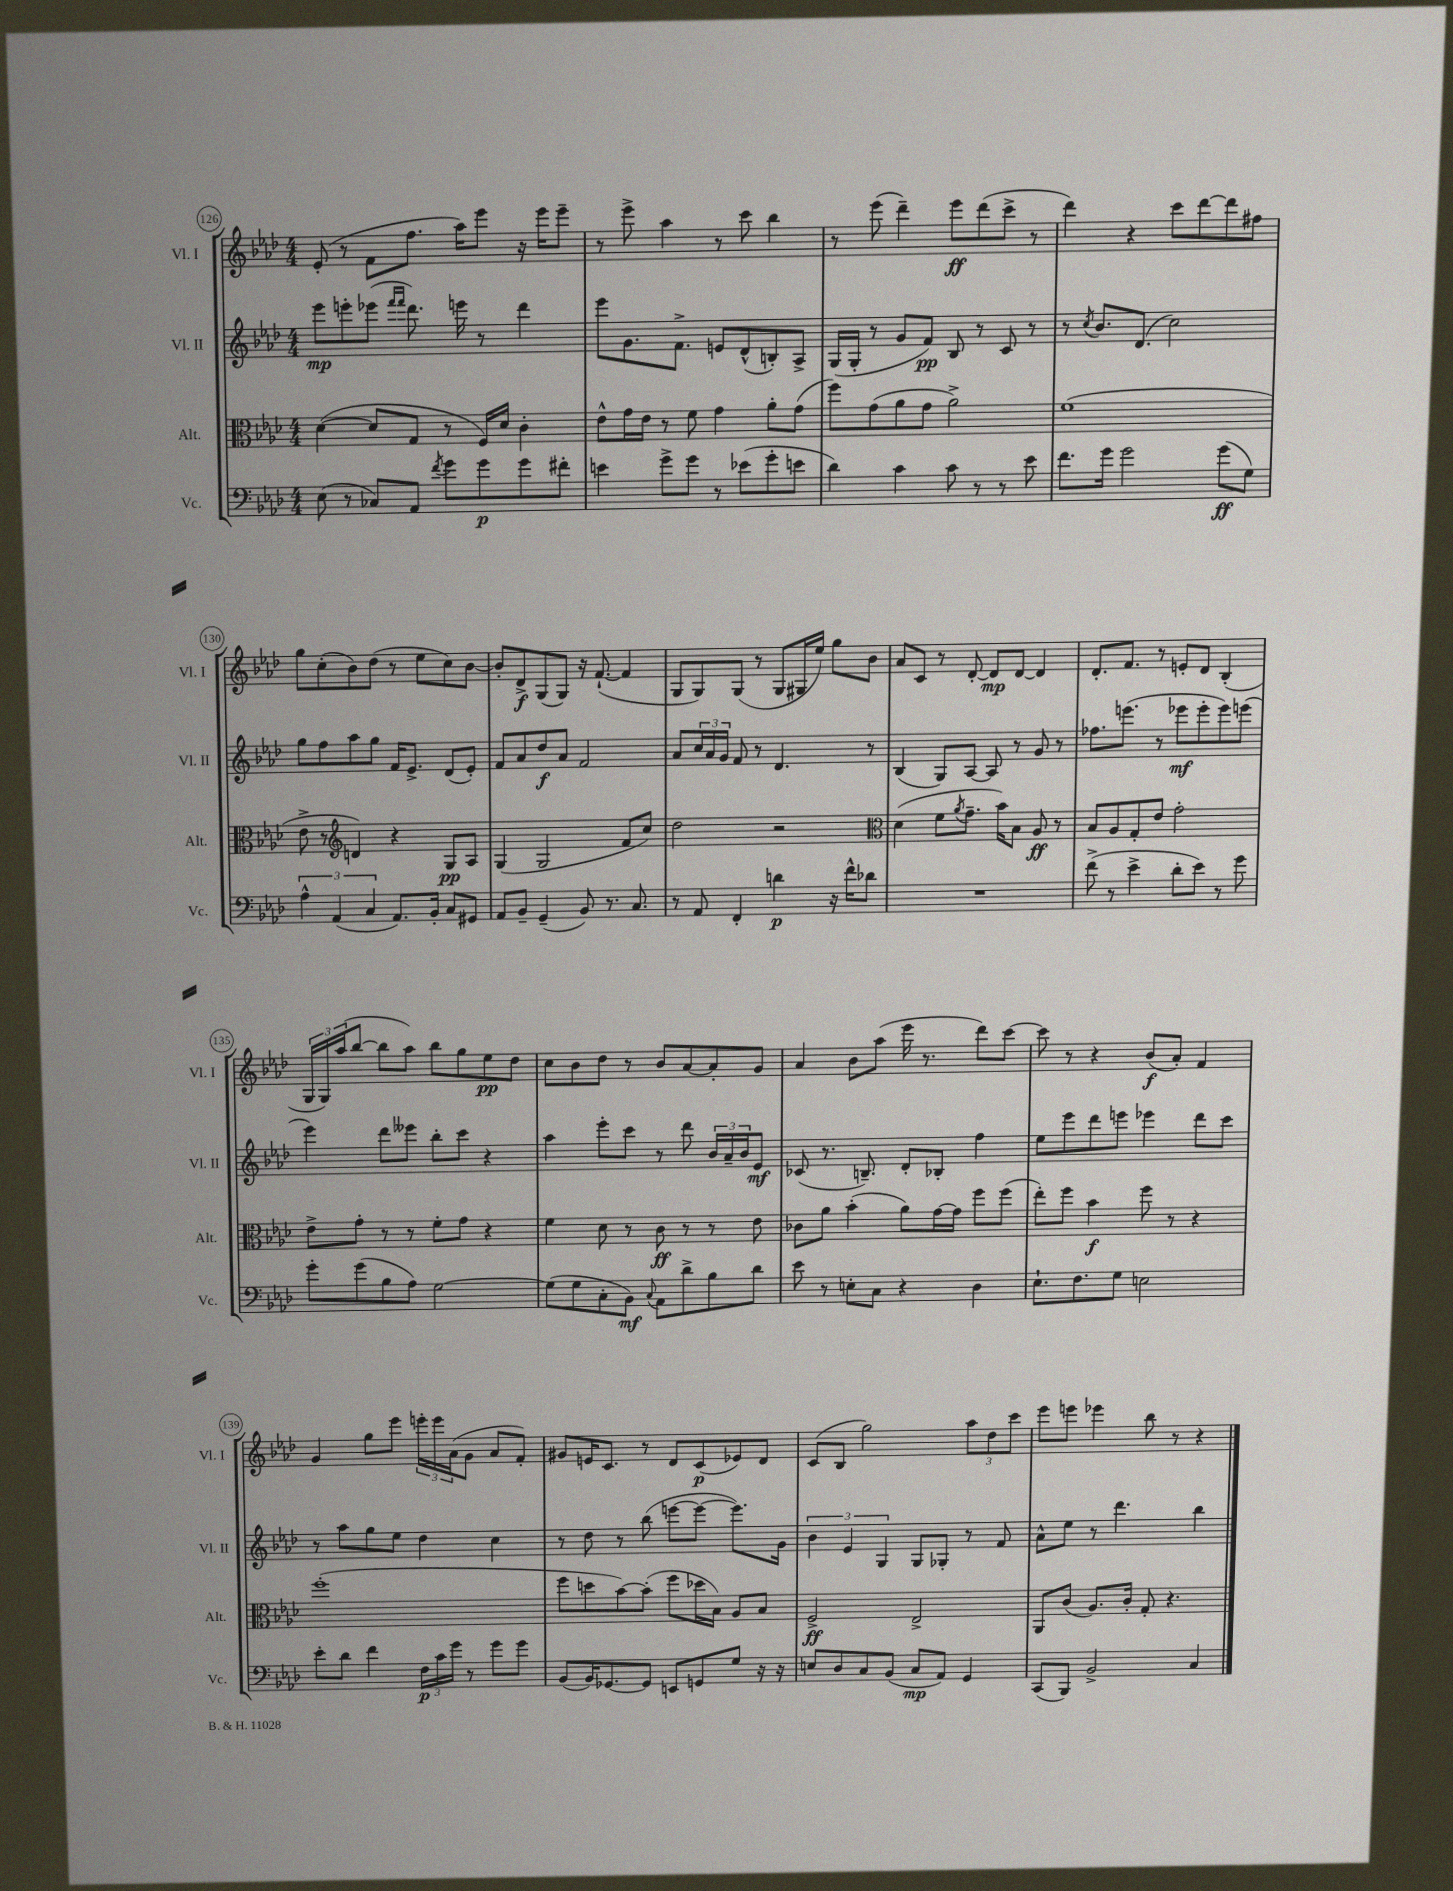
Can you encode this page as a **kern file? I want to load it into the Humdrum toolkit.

**kern	**kern	**kern	**kern
*staff4	*staff3	*staff2	*staff1
*clefF4	*clefC3	*clefG2	*clefG2
*k[b-e-a-d-]	*k[b-e-a-d-]	*k[b-e-a-d-]	*k[b-e-a-d-]
*M4/4	*M4/4	*M4/4	*M4/4
(8E-	([4d-	8eee-	(8e-'
8r	.	8eee'	8r
8C-)	8d-]	(8eee-	8f
.	.	16qqfff	.
.	.	16qqfff	.
8AA-	8G	8.ddd-)	8.ff
8qf	.	.	.
8g	8r	.	.
.	.	16eee	16aa-)
8g	16F)	8r	8eee-
.	16d-	.	.
8g	4c'	4ddd-	16r
.	.	.	16eee-
8f#'	.	.	8eee-~
=	=	=	=
4e	8e-^^	8eee-	8r
.	16g	8.g	8eee-^
.	16e-	.	.
8g^	8r	.	4aa-
.	.	8.f^	.
8g	8f	.	.
8r	4g	8e	8r
(8e-	.	(8d-^^	8ccc
8g'	8a-'	8B')	4bb-
8e	(8g	8A-^	.
=	=	=	=
4d-)	8ff)	(16G	8r
.	.	16G'	.
.	(8g	8r	(8eee-
4c	8a-	8g	4ddd-~)
.	8g	8f)	.
8c	2a-^)	8B-	8eee-
8r	.	8r	(8ddd-
8r	.	8c	8ccc^
8e-	.	8r	8r
=	=	=	=
8.f	(1f	8r	4ddd-)
.	.	8qcc	.
.	.	8.b-	.
16g	.	.	.
2g	.	.	4r
.	.	(8.d-	.
.	.	2cc)	8ccc
.	.	.	[8ddd-
(8g	.	.	8ddd-]
8G)	.	.	8ff#
=	=	=	=
6A-^^	8e-^	8gg	8gg
.	8r	8ff	(8cc'
(6AA-	.	.	.
*	*clefG2	*	*
.	4d)	8aa-	8b-)
6C	.	.	.
.	.	8gg	(8dd-
8.AA-)	4r	16f	8r
.	.	8.e-^	.
.	.	.	8ee-
16BB-'	.	.	.
8C	8G	(8d-	8cc)
8GG#	8A-	8e-')	[8b-
=	=	=	=
8AA-	(4G	8f	8b-']
8BB-~	.	8a-	8d-^
(4GG~	2G	8dd-	(8G
.	.	8a-	8G)
8BB-)	.	2f	16r
.	.	.	([8.f`
8.r	.	.	.
.	8f	.	4f]
8.C	.	.	.
.	8cc)	.	.
=	=	=	=
8r	2dd-	8a-	8G
8AA-	.	24cc	8G)
.	.	24a-	.
.	.	24g	.
4FF'	.	8f	(8G
.	.	8r	8r
4d	2r	4.d-	8G
.	.	.	16G#
.	.	.	16ee-)
16r	.	.	8gg
16f^^	.	.	.
8d-	.	8r	8b-
=	=	=	=
*	*clefC3	*	*
1r	(4d-	(4B-	8a-
.	.	.	8c
.	8f	8G)	8r
.	8qa-	.	.
.	8.g~	[8A-	[8d-'
.	.	8A-]	8d-]
.	16b-)	.	.
.	8B-	8r	[8d-
.	8A-	8g	4d-]
.	8r	8r	.
=	=	=	=
(8f^	8B-	8.ff-	8.d-'
8r	8A-	.	.
.	.	(8.eee	8.f
4e-^	8G'	.	.
.	8e-	8r	8r
8d-'	2g'	8eee-	8e'
8e-)	.	8eee-'	8d-
8r	.	8eee-)	(4B-'
8g	.	(8eee	.
=	=	=	=
8g'	8e-^	4eee-)	24G
.	.	.	24G)
.	.	.	(24aa-
(8g	8g'	.	[8bb-
8B-	8r	8ddd-	8bb-]
8A-)	8r	8eee--	8aa-)
[2G	8f'	8bb-'	8bb-
.	8g	8ccc	8gg
.	4r	4r	8ee-
.	.	.	8dd-
=	=	=	=
(8G]	4f	4aa-	8cc
8G	.	.	8b-
8C'	8d-	8eee-'	8dd-
8BB-)	8r	8ccc	8r
8qqC	.	.	.
8AA-	8c	8r	8b-
8d-^	8r	8ddd-	[8a-
8B-	8r	24b-	8a-']
.	.	24a-~	.
.	.	24b-	.
8d-	8e-	8e-	8g
=	=	=	=
8e-	8c-	(8c-	4a-
8r	8a-	8.r	.
8E'	(4b-'	.	8b-
.	.	8.B~)	.
8C	.	.	(8aa-
4r	8a-)	8d-'	16eee-
.	.	.	8.r
.	[16g	8B-'	.
.	16g]	.	.
4D-	8ff	4ff	8ddd-)
.	(8ff	.	[8ccc
=	=	=	=
8.E-`	8ee-')	8ee-	8ccc]
.	8ff	8eee-	8r
8.F	.	.	.
.	4b-	8ddd-	4r
8G	.	8eee	.
2E	8ff	4eee-	(8b-
.	8r	.	8a-')
.	4r	8ddd-	4f
.	.	8ccc	.
=	=	=	=
8e-'	(1ff'	8r	4g
8d-	.	8aa-	.
4f	.	8gg	8gg
.	.	8ee-	8eee-
24F	.	4dd-	24eee'
24c	.	.	24eee
24g	.	.	(24a-
8r	.	.	8g
8g	.	4cc	8a-
8g	.	.	8f')
=	=	=	=
(8BB-	8ff	8r	8g#
16BB-)	8dd	8dd-	16e
[8.GG-	.	.	8.c
.	[8b-)	8r	.
8GG-]	(8b-']	(8bb-	8r
8EE	8ff	[8eee	8d-
8GG	16dd-	8eee_	(8c
.	16B-)	.	.
8G	8A-	8.eee])	8e-)
16r	8B-	.	8d-
16r	.	16g	.
=	=	=	=
8E	2F^	6b-	(8c
8D-	.	.	8B-
.	.	6e-	.
8C	.	.	2gg)
.	.	6G	.
(8BB-	.	.	.
8C	2E-^	8G	.
8AA-)	.	8G-'	.
4GG	.	8r	12aa-
.	.	.	12dd-
.	.	8f	.
.	.	.	12ccc
=	=	=	=
(8CC	8AA-	8a-^^	8eee-
8BBB-)	(8c	8ee-	8eee
2BB-^	8.A-)	8r	4eee-
.	.	4.ddd-	.
.	16c'	.	.
.	8G'	.	8bb-
.	4.r	.	8r
4C	.	4bb-	4r
==	==	==	==
*-	*-	*-	*-
